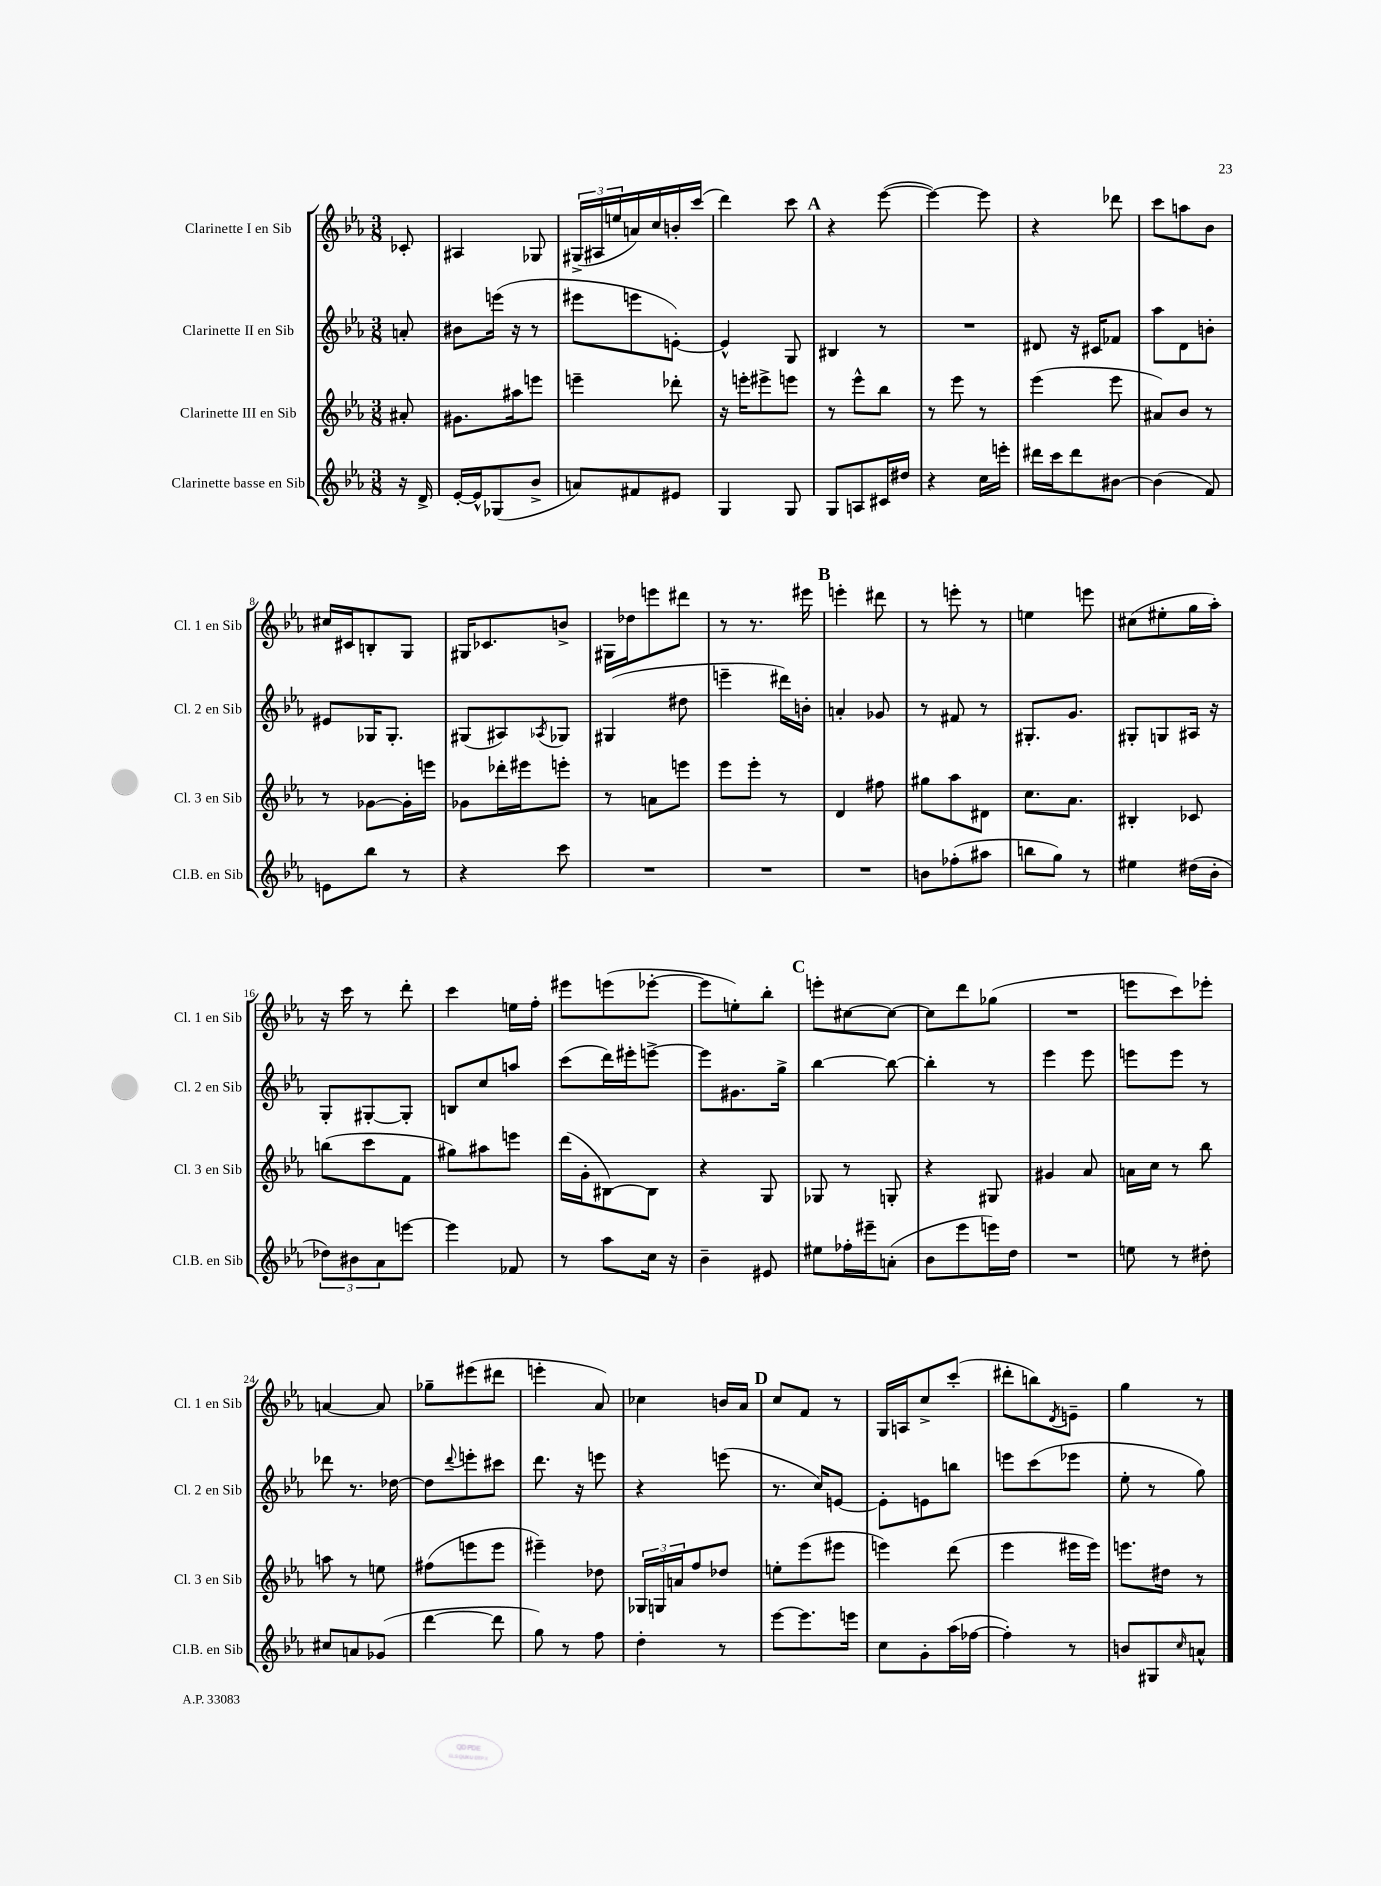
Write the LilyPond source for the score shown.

<<
\new StaffGroup <<
\new Staff = "s0" \with { instrumentName = "Clarinette I en Sib" shortInstrumentName = "Cl. 1 en Sib" } {
    \clef treble \key ees \major \numericTimeSignature \time 3/8 \partial 8
    ces'8-. |
    ais4 ges8 |
    \tuplet 3/2 { gis16->( ais16 e''16 } a'16) c''16 b'16-. c'''16( |
    d'''4) c'''8 |
    \mark \markup { \bold "A" } r4 ees'''8~( |
    ees'''4~) ees'''8 |
    r4 des'''8 |
    c'''8 a''8 bes'8 |
    cis''16 cis'16 b8-. g8 |
    gis16 ces'8. b'8-> |
    gis16 des''16 e'''8 dis'''8 |
    r8 r8. eis'''16 |
    \mark \markup { \bold "B" } e'''4-. dis'''8 |
    r8 e'''8-. r8 |
    e''4 e'''8 |
    cis''8( eis''8-. g''16 aes''16-.) |
    r16 c'''16 r8 d'''8-. |
    c'''4 e''16 f''16-. |
    eis'''8 e'''8( ees'''8~-. |
    ees'''8 e''8-.) bes''8-. |
    \mark \markup { \bold "C" } e'''8-. cis''8~ cis''8~ |
    cis''8 d'''8 ges''8( |
    R4. |
    e'''8 c'''8) ees'''8-. |
    a'4~ a'8 |
    ges''8-- eis'''8( dis'''8 |
    e'''4-. aes'8) |
    ces''4 b'16 aes'16 |
    \mark \markup { \bold "D" } c''8 f'8 r8 |
    g16 a16 c''8-> c'''8-.( |
    dis'''8-. b''8) \acciaccatura { d'8 } e'8-- |
    g''4 r8 \bar "|." |
}
\new Staff = "s1" \with { instrumentName = "Clarinette II en Sib" shortInstrumentName = "Cl. 2 en Sib" } {
    \clef treble \key ees \major \numericTimeSignature \time 3/8 \partial 8
    a'8-. |
    bis'8 e'''16( r16 r8 |
    eis'''8 e'''8 e'8~-.) |
    e'4-^ g8 |
    \mark \markup { \bold "A" } bis4 r8 |
    R4. |
    dis'8 r16 cis'16 fes'8 |
    aes''8 d'8 b'8-. |
    eis'8 ges16 ges8.-. |
    gis8( ais8) \acciaccatura { aes8 } ges8 |
    gis4( dis''8 |
    e'''4-- dis'''16) b'16-. |
    \mark \markup { \bold "B" } a'4-. ges'8 |
    r8 fis'8 r8 |
    gis8.-. g'8. |
    gis8-. g8 ais16 r16 |
    g8-. gis8~-. gis8-. |
    b8 c''8 a''8 |
    c'''8( d'''16) eis'''16-. e'''8~-> |
    e'''8 gis'8. g''16-> |
    \mark \markup { \bold "C" } bes''4~ bes''8~ |
    bes''4-. r8 |
    ees'''4 ees'''8 |
    e'''8 e'''8 r8 |
    des'''8 r8. des''16~ |
    des''8 \appoggiatura { d'''8 } e'''8-. cis'''8 |
    d'''8. r16 e'''8 |
    r4 e'''8( |
    \mark \markup { \bold "D" } r8. c''16) e'8~ |
    e'8-. e'8 b''8 |
    e'''8 c'''8( ees'''8 |
    ees''8-. r8 g''8) \bar "|." |
}
\new Staff = "s2" \with { instrumentName = "Clarinette III en Sib" shortInstrumentName = "Cl. 3 en Sib" } {
    \clef treble \key ees \major \numericTimeSignature \time 3/8 \partial 8
    ais'8-. |
    gis'8. ais''16 e'''8 |
    e'''4-- des'''8-. |
    r16 e'''16-. eis'''8-> e'''8 |
    \mark \markup { \bold "A" } r8 ees'''8-^ bes''8 |
    r8 ees'''8 r8 |
    ees'''4( ees'''8 |
    ais'8) bes'8 r8 |
    r8 ges'8~ ges'16-. e'''16 |
    ges'8 des'''16-. eis'''16 e'''8-. |
    r8 a'8 e'''8 |
    ees'''8 ees'''8-. r8 |
    \mark \markup { \bold "B" } d'4 fis''8 |
    gis''8 aes''8 dis'8 |
    c''8. aes'8. |
    bis4-. ces'8 |
    b''8( c'''8 f'8 |
    gis''8) ais''8 e'''8 |
    d'''16( g'16-. bis8~) bis8 |
    r4 g8 |
    \mark \markup { \bold "C" } ges8 r8 g8-. |
    r4 gis8 |
    gis'4 aes'8 |
    a'16 c''16 r8 bes''8 |
    a''8 r8 e''8 |
    fis''8( e'''8 e'''8 |
    eis'''4--) des''8 |
    \tuplet 3/2 { ges16 g16 a'16 } f''8 des''8 |
    \mark \markup { \bold "D" } e''8-. ees'''8( eis'''8 |
    e'''4) d'''8( |
    ees'''4 eis'''16 eis'''16) |
    e'''8. dis''16 r8 \bar "|." |
}
\new Staff = "s3" \with { instrumentName = "Clarinette basse en Sib" shortInstrumentName = "Cl.B. en Sib" } {
    \clef treble \key ees \major \numericTimeSignature \time 3/8 \partial 8
    r16 d'16-> |
    ees'16~-. ees'16-^ ges8( bes'8-> |
    a'8) fis'8 eis'8 |
    g4 g8 |
    \mark \markup { \bold "A" } g8 a8 cis'16 dis''16 |
    r4 c''16 e'''16-. |
    dis'''16 c'''16 dis'''8 bis'8~ |
    bis'4( f'8) |
    e'8 bes''8 r8 |
    r4 c'''8 |
    R4. |
    R4. |
    \mark \markup { \bold "B" } R4. |
    b'8 fes''8-.( ais''8 |
    b''8 g''8) r8 |
    eis''4 dis''16( bes'16-. |
    \tuplet 3/2 { des''8) bis'8 aes'8 } e'''8~ |
    e'''4 fes'8 |
    r8 aes''8 c''16 r16 |
    bes'4-- eis'8 |
    \mark \markup { \bold "C" } eis''8 fes''16-. eis'''16-- a'8-.( |
    bes'8 ees'''8 e'''16) d''16 |
    R4. |
    e''8 r8 dis''8-. |
    cis''8 a'8 ges'8( |
    d'''4~ d'''8 |
    g''8) r8 f''8 |
    d''4-. r8 |
    \mark \markup { \bold "D" } ees'''8~ ees'''8. e'''16 |
    c''8 g'8-. aes''16( fes''16~ |
    fes''4-.) r8 |
    b'8 gis8 \grace { c''16 } a'8-^ \bar "|." |
}
>>
>>
